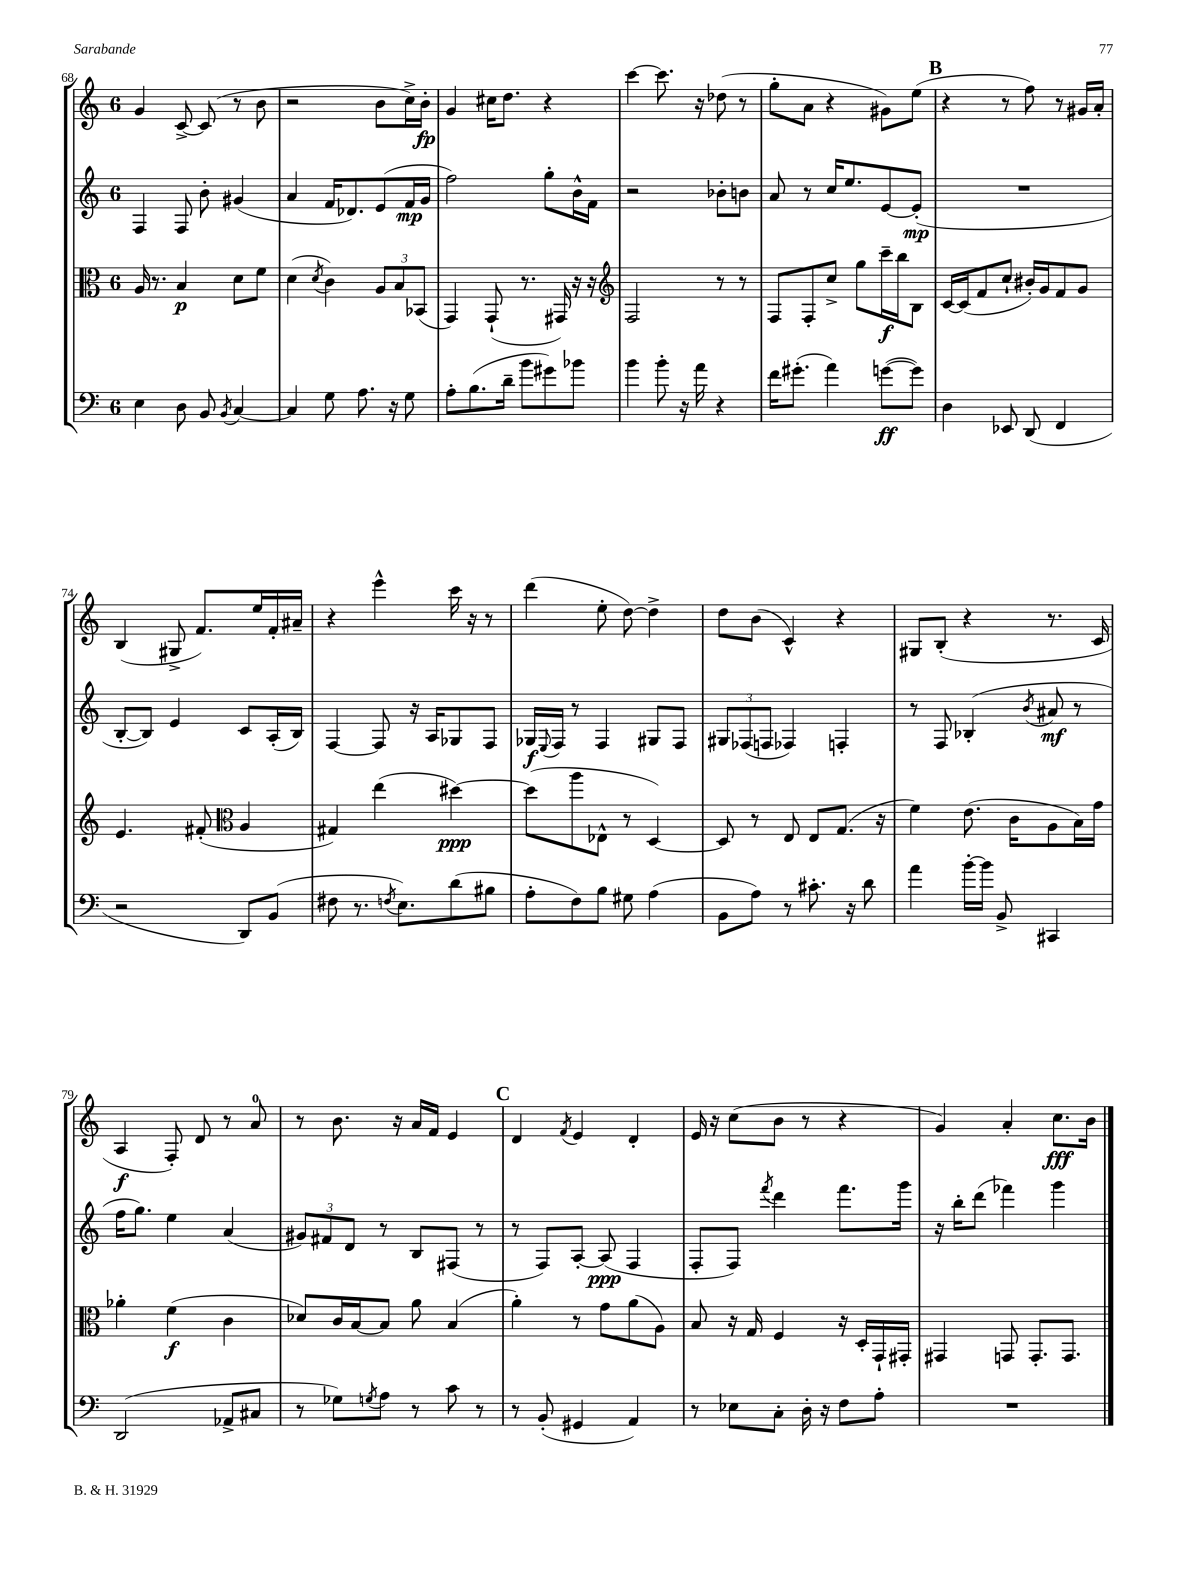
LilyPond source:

<<
\new StaffGroup <<
\new Staff = "s0" {
    \clef treble \key c \major \once \override Staff.TimeSignature.style = #'single-digit \time 6/8
    g'4 c'8~-> c'8( r8 b'8 |
    r2 b'8 c''16->) b'16-.\fp |
    g'4 cis''16 d''8. r4 |
    c'''4~ c'''8. r16 des''8( r8 |
    g''8-. a'8 r4 gis'8) e''8( |
    \mark \markup { \bold "B" } r4 r8 f''8) r8 gis'16 a'16-. |
    b4( gis8-> f'8.) e''16 f'16-. ais'16-- |
    r4 e'''4-^ c'''16 r16 r8 |
    d'''4( e''8-. d''8~) d''4-> |
    d''8 b'8( c'4-^) r4 |
    gis8 b8-.( r4 r8. c'16 |
    a4\f f8-.) d'8 r8 a'8-0 |
    r8 b'8. r16 a'16 f'16 e'4 |
    \mark \markup { \bold "C" } d'4 \acciaccatura { f'8 } e'4 d'4-. |
    e'16 r16 c''8( b'8 r8 r4 |
    g'4) a'4-. c''8.\fff b'16 \bar "|." |
}
\new Staff = "s1" {
    \clef treble \key c \major \once \override Staff.TimeSignature.style = #'single-digit \time 6/8
    f4 f8 b'8-. gis'4( |
    a'4 f'16 des'8.) e'8( f'16\mp g'16 |
    f''2) g''8-. b'16-^ f'16 |
    r2 bes'8-. b'8 |
    a'8 r8 c''16 e''8. e'8~ e'8-.\mp( |
    \mark \markup { \bold "B" } R2. |
    b8~-. b8) e'4 c'8 a16-.( b16) |
    f4~ f8 r16 a16 ges8 f8 |
    ges16\f \appoggiatura { e8 } f16 r8 f4 gis8 f8 |
    \tuplet 3/2 { gis8 fes8( f8 } fes4) f4-. |
    r8 f8 bes4-.( \acciaccatura { b'8 } ais'8\mf r8 |
    f''16 g''8.) e''4 a'4( |
    \tuplet 3/2 { gis'8) fis'8 d'8 } r8 b8 fis8( r8 |
    \mark \markup { \bold "C" } r8 f8) a8~-. a8\ppp( f4 |
    f8-. f8) \acciaccatura { f'''8 } d'''4 f'''8. g'''16 |
    r16 b''16-. d'''8( fes'''4) g'''4 \bar "|." |
}
\new Staff = "s2" {
    \clef alto \key c \major \once \override Staff.TimeSignature.style = #'single-digit \time 6/8
    a16 r8. b4\p d'8 f'8 |
    d'4( \acciaccatura { d'8 } c'4) \tuplet 3/2 { a8 b8 bes,8( } |
    g,4) g,8-!( r8. gis,16) r16 r16 |
    \clef treble f2 r8 r8 |
    f8 f8-. c''8-> g''8 c'''16--\f b''16 b8 |
    \mark \markup { \bold "B" } c'16~ c'16( f'8 c''8-! bis'16-.) g'16 f'8 g'8 |
    e'4. fis'8-.( \clef alto a4 |
    gis4) e''4( dis''4~\ppp) |
    dis''8( a''8 ees8-^ r8 d4~) |
    d8 r8 e8 e8 g8.( r16 |
    f'4) e'8.( c'16 a8 b16) g'16 |
    aes'4-. f'4\f( c'4 |
    des'8) c'16 b16~ b8 a'8 b4( |
    \mark \markup { \bold "C" } a'4-.) r8 g'8 a'8( a8) |
    b8 r16 g16 f4 r16 d16-. g,16-! gis,16-. |
    gis,4 g,8 g,8.-. g,8. \bar "|." |
}
\new Staff = "s3" {
    \clef bass \key c \major \once \override Staff.TimeSignature.style = #'single-digit \time 6/8
    e4 d8 b,8 \acciaccatura { b,8 } c4~ |
    c4 g8 a8. r16 g8 |
    a8-. b8.( d'16-- b'8 gis'8) bes'8 |
    b'4 b'8-. r16 a'16 r4 |
    f'16 gis'8.-.( a'4) g'8~\ff( g'8) |
    \mark \markup { \bold "B" } d4 ees,8 d,8( f,4 |
    r2 d,8) b,8( |
    fis8 r8. \acciaccatura { f8 } e8.) d'8( bis8 |
    a8-. f8) b8 gis8 a4( |
    b,8 a8) r8 cis'8.-. r16 d'8 |
    a'4 b'16~-. b'16 b,8-> cis,4 |
    d,2( aes,8-> cis8 |
    r8 ges8) \acciaccatura { g8 } a8 r8 c'8 r8 |
    \mark \markup { \bold "C" } r8 b,8-.( gis,4 a,4) |
    r8 ees8 c8-. d16-. r16 f8 a8-. |
    R2. \bar "|." |
}
>>
>>
\layout { \context { \Score currentBarNumber = #68 } }
